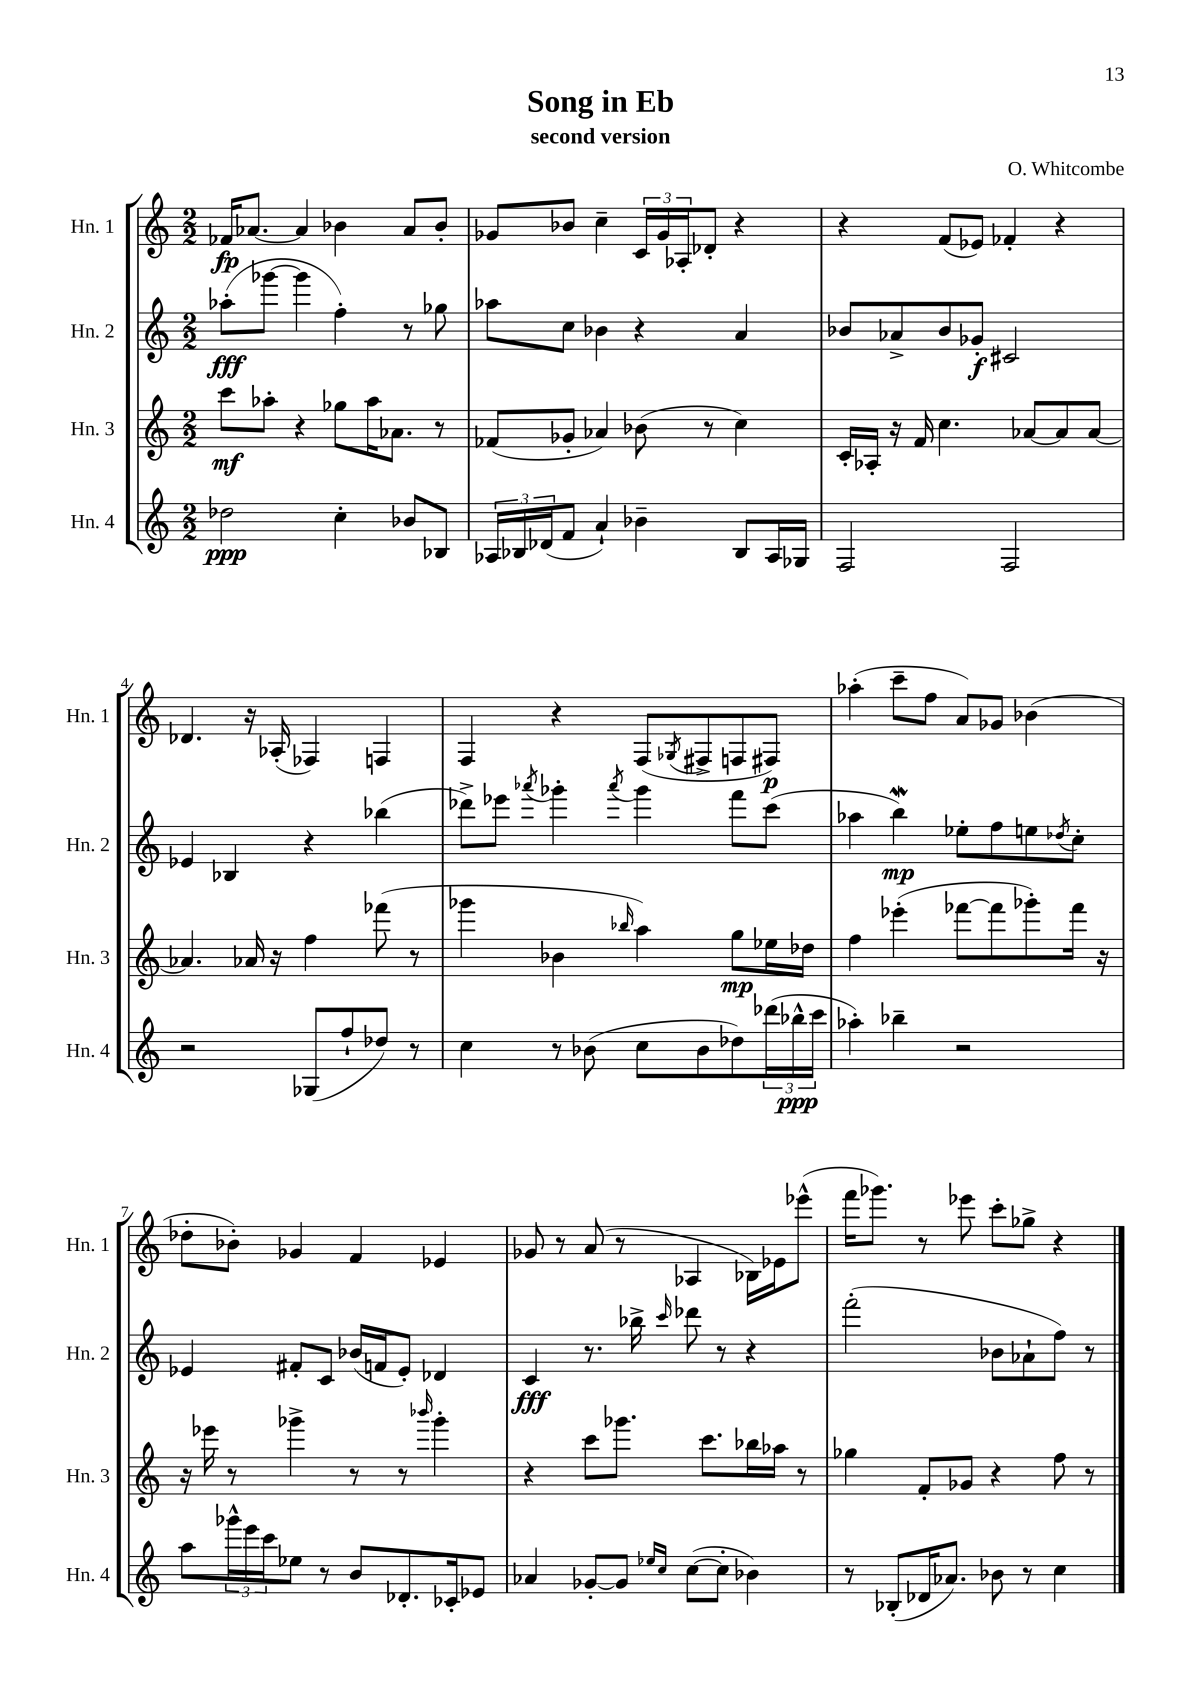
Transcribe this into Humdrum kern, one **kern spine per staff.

**kern	**kern	**kern	**kern
*staff4	*staff3	*staff2	*staff1
*clefG2	*clefG2	*clefG2	*clefG2
*k[]	*k[]	*k[]	*k[]
*M2/2	*M2/2	*M2/2	*M2/2
2dd-	8ccc	(8aa-'	16f-
.	.	.	[8.a-
.	8aa-'	[8ggg-	.
.	4r	4ggg-]	4a-]
4cc'	8gg-	4ff')	4b-
.	16aa-	.	.
.	8.a-	.	.
8b-	.	8r	8a-
8B-	8r	8gg-	8b-'
=	=	=	=
24A-	(8f-	8aa-	8g-
24B-	.	.	.
(24d-	.	.	.
8f	8g-'	8cc	8b-
4a`)	4a-)	4b-	4cc~
4b-~	(8b-	4r	24c
.	.	.	24g-
.	.	.	24A-'
.	8r	.	8d-'
8B-	4cc)	4a	4r
16A-	.	.	.
16G-	.	.	.
=	=	=	=
2F	16c'	8b-	4r
.	16A-'	.	.
.	16r	8a-^	.
.	16f	.	.
.	4.cc	8b-	(8f
.	.	8g-'	8e-)
2F	.	2c#	4f-'
.	[8a-	.	.
.	8a-]	.	4r
.	[8a-	.	.
=	=	=	=
2r	4.a-]	4e-	4.d-
.	.	4B-	.
.	16a-	.	16r
.	16r	.	(16A-'
(8G-	4ff	4r	4F-)
8ff`	.	.	.
8dd-)	(8fff-	(4bb-	4F
8r	8r	.	.
=	=	=	=
4cc	4ggg-	8ddd-^)	4F
.	.	8eee-	.
.	.	8qaaa-	.
8r	4b-	4ggg-'	4r
(8b-	.	.	.
.	16qqbb-	8qaaa-	.
8cc	4aa)	4ggg-	(8F
.	.	.	8qG-
8b-	.	.	8F#^
8dd-)	8gg	8fff	8F
(24ddd-	16ee-	(8ccc	8F#)
24bb-^^	.	.	.
.	16dd-	.	.
24ccc	.	.	.
=	=	=	=
4aa-')	4ff	4aa-	(4aa-'
4bb-~	(4eee-'	4bb)	8ccc~
.	.	.	8ff
2r	[8fff-	8ee-'	8a)
.	8fff-]	8ff	8g-
.	8ggg-')	8ee	(4b-
.	.	8qdd-	.
.	16fff-	8cc'	.
.	16r	.	.
=	=	=	=
8aa	16r	4e-	8dd-'
.	16eee-	.	.
24ggg-^^	8r	.	8b-')
24eee	.	.	.
24ccc	.	.	.
8ee-	4ggg-^	8f#'	4g-
8r	.	8c	.
8b	8r	(16b-	4f
.	.	16f	.
8.d-'	8r	8e-')	.
.	16qqbbb-	.	.
.	4ggg-'	4d-	4e-
16c-'	.	.	.
8e-	.	.	.
=	=	=	=
4a-	4r	4c	8g-
.	.	.	8r
[8g-'	8ccc	8.r	(8a
8g-]	8.ggg-	.	8r
.	.	16bb-^	.
16qqee-	.	.	.
16qqcc	.	16qqccc	.
([8cc	.	8ddd-	4A-
.	8.ccc	.	.
8cc']	.	8r	.
4b-)	16bb-	4r	16B-)
.	16aa-	.	16e-
.	8r	.	(8eee-^^
=	=	=	=
8r	4gg-	(2fff'	16fff
.	.	.	8.ggg-)
(8B-'	.	.	.
16d-	8f'	.	8r
8.a-)	.	.	.
.	8g-	.	8eee-
8b-	4r	8b-	8ccc'
8r	.	8a-`	8gg-^
4cc	8ff	8ff)	4r
.	8r	8r	.
==	==	==	==
*-	*-	*-	*-
